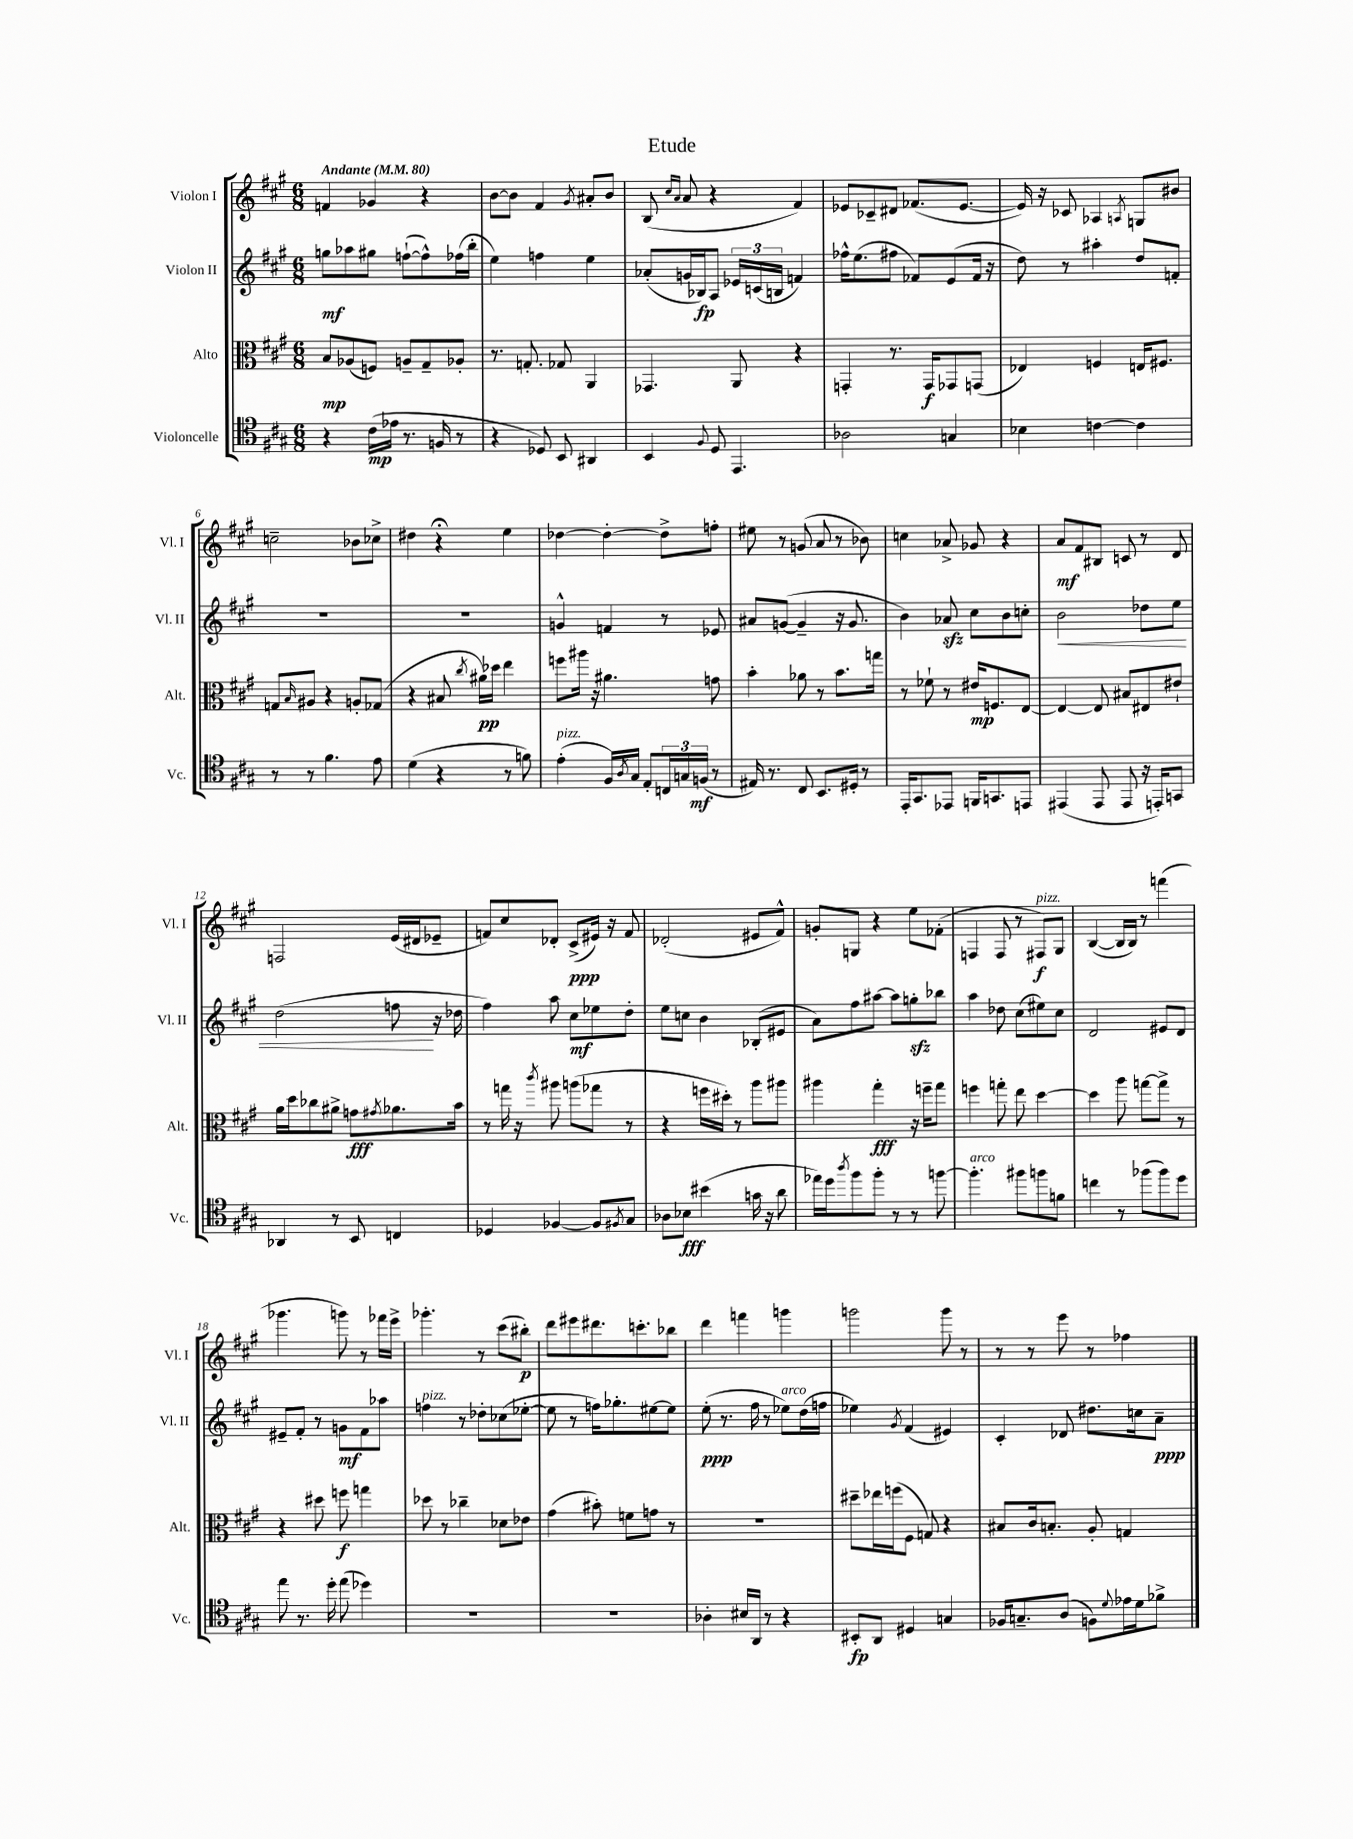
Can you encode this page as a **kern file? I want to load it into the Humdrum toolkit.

**kern	**kern	**kern	**kern
*staff4	*staff3	*staff2	*staff1
*clefC4	*clefC3	*clefG2	*clefG2
*k[f#c#g#]	*k[f#c#g#]	*k[f#c#g#]	*k[f#c#g#]
*M6/8	*M6/8	*M6/8	*M6/8
*MM80	*MM80	*MM80	*MM80
4r	8B	8gg	4f
.	(8A-	8aa-	.
(16c#	8F)	8gg#	4g-
16e-	.	.	.
8.r	8A~	([8ff`	.
.	8G#~	8ff^^])	4r
16F	.	.	.
8r	8A-'	(16ff-	.
.	.	16bb'	.
=	=	=	=
4r	8.r	4ee)	[8b
.	.	.	8b]
.	8.G'	.	.
8D-)	.	4ff	4f#
8BB	8G-	.	.
.	.	.	8qg#
4AA#	4AA	4ee	8a#'
.	.	.	8b
=	=	=	=
4BB	4.GG-	(8a-'	(8B
.	.	.	16qqcc#
.	.	.	16qqa
.	.	16g	8a
.	.	16B-)	.
8qqF#	.	.	.
8D	.	8A	4r
4.EE	8AA	24e-	.
.	.	(24c	.
.	.	24B	.
.	4r	4f)	4f#)
=	=	=	=
2A-	4GG'	16ff-^^	8e-
.	.	(8.ee	.
.	.	.	8c-~
.	8.r	8ff#	8d#
.	.	8f-)	(8.f-
.	16GG	.	.
4G	8GG-	(8e	.
.	.	.	[8.e-
.	(8GG	16f-	.
.	.	16r	.
=	=	=	=
4B-	4E-)	8dd)	16e-])
.	.	.	16r
.	.	8r	8c-
[4c	4F	4aa#'	4A-
.	.	.	8qA
4c]	16E	8dd	8G
.	8.F#	.	.
.	.	8f'	8b#
=	=	=	=
8r	8G	2.r	2cc~
.	16qqB	.	.
8r	8A#	.	.
4.f#	4r	.	.
.	8A'	.	8b-
8e	(8G-	.	8cc-^
=	=	=	=
(4d	4r	2.r	4dd#
4r	8B#	.	4r;
.	8qcc#	.	.
.	16a#)	.	.
.	16dd-	.	.
8r	4ee	.	4ee
8f)	.	.	.
=	=	=	=
(4e'	8ff	4g^^	[4dd-
.	16aa#	.	.
.	16r	.	.
16F#)	4.a#	4f	4dd-'_
8qA	.	.	.
16G#	.	.	.
8E'	.	.	.
24C	.	8r	8dd-^]
24G	.	.	.
(24F	.	.	.
8r	8g	8e-	8ff'
=	=	=	=
16E#)	4b'	8a#	8ee#
8.r	.	.	.
.	.	([8g	8r
8C#	8a-	4g~]	(8g
8.BB	8r	.	8a
.	8.b	16r	8r
16D#'	.	8.g	.
8r	.	.	8b-)
.	16gg	.	.
=	=	=	=
16EE'	8r	4b)	4cc
8.GG#	.	.	.
.	8f-`	.	.
8EE-	8r	8a-	8a-^
16FF	16e#	8cc#	8g-
8.GG	8.F	.	.
.	.	8b	4r
8EE	[8E	8cc'	.
=	=	=	=
(4EE#	4E_	2b	8a
.	.	.	8f#
8EE#	8E]	.	8B#
8EE#	8B#	.	8c
16r	8E#	8dd-	8r
16EE')	.	.	.
8GG	8e#`	8ee	8d
=	=	=	=
4AA-	16a	(2dd	2F
.	16dd	.	.
.	8cc-	.	.
8r	8a#^	.	.
8BB	8g	.	.
.	8qg#	.	.
4C	8.a-	8ff	(16e
.	.	.	16d#
.	.	16r	8e-~
.	16b	16dd-	.
=	=	=	=
4D-	8r	4ff#)	8f)
.	16gg	.	8cc#
.	16r	.	.
.	8qccc#	.	.
[4F-	8aa#	8aa	8d-'
.	(8aa	8cc#	(8c#^
8F-]	8gg-	8ee-	16e#)
.	.	.	16r
8qF#	.	.	.
8G#	8r	8dd'	8f
=	=	=	=
8A-	4r	8ee	(2d-'
8B-	.	8cc	.
(4b#	16ff	4b	.
.	16dd#')	.	.
.	8r	.	.
16g	8aa	(8B-'	8e#
16r	.	.	.
8a	8aa#	8e#	8f#^^)
=	=	=	=
16ee-)	4aa#	8a)	8g'
16dd	.	.	.
8qaa	.	.	.
8ff#	.	8ff#	8G
8ff#'	4gg#'	[8aa#	4r
8r	.	8aa#]	.
8r	16r	8gg'	8ee
.	16ff~	.	.
[8ff	8gg#	8bb-	(8f-'
=	=	=	=
4.ff']	4ff	4aa	4F
.	8gg'	8dd-	8F
8ff#	8ee	(8cc#	8r
8ff	[4dd	8ee#)	8F#)
8f	.	8cc#	8G#
=	=	=	=
4cc	4dd]	2d	([4B
8r	8aa	.	16B]
.	.	.	16B)
(8ff-	[8gg	.	8r
8ff-)	8gg^]	8e#	(4fff
8dd	8r	8d	.
=	=	=	=
8ee	4r	8e#~	4.ggg-
8.r	.	8f#'	.
.	8dd#	8r	.
16dd'	.	.	.
(8ee	8ff	8g	8ggg)
4dd-)	4gg	8f#	8r
.	.	8aa-	16fff-
.	.	.	16eee^
=	=	=	=
2.r	8dd-	4ff	4.ggg-'
.	8r	.	.
.	4cc-~	8r	.
.	.	8dd-'	8r
.	8d-	(8cc-	(8ccc#
.	8e-	[8ee-'	8bb#')
=	=	=	=
2.r	(4g#	8ee-]	8ddd
.	.	8r	8eee#
.	8b#')	16ff)	8.ddd#
.	.	8.gg-'	.
.	8f	.	.
.	.	.	8.ccc'
.	8g	[8ee#	.
.	8r	8ee#]	8bb-
=	=	=	=
4A-'	2.r	(8ee'	4ddd
.	.	8.r	.
16B#	.	.	4fff
16AA	.	16ff#	.
8r	.	8r	.
4r	.	8ee-)	4ggg
.	.	(16dd	.
.	.	16ff	.
=	=	=	=
8BB#'	8dd#~	4ee-)	2ggg
8AA	16ee-	.	.
.	(16ff	.	.
.	.	8qg#	.
4D#	8F#	(4f#	.
.	8G)	.	.
4G	4r	4e#)	8ggg
.	.	.	8r
=	=	=	=
16F-	8B#	4c#'	8r
8.G~	.	.	.
.	16c#	.	8r
.	8.B'	.	.
(8A	.	8d-	8eee
8F)	8A'	8.dd#	8r
8qqd	.	.	.
16e-	4G	.	4ff-
16d	.	16cc	.
8f-^	.	8a~	.
==	==	==	==
*-	*-	*-	*-
